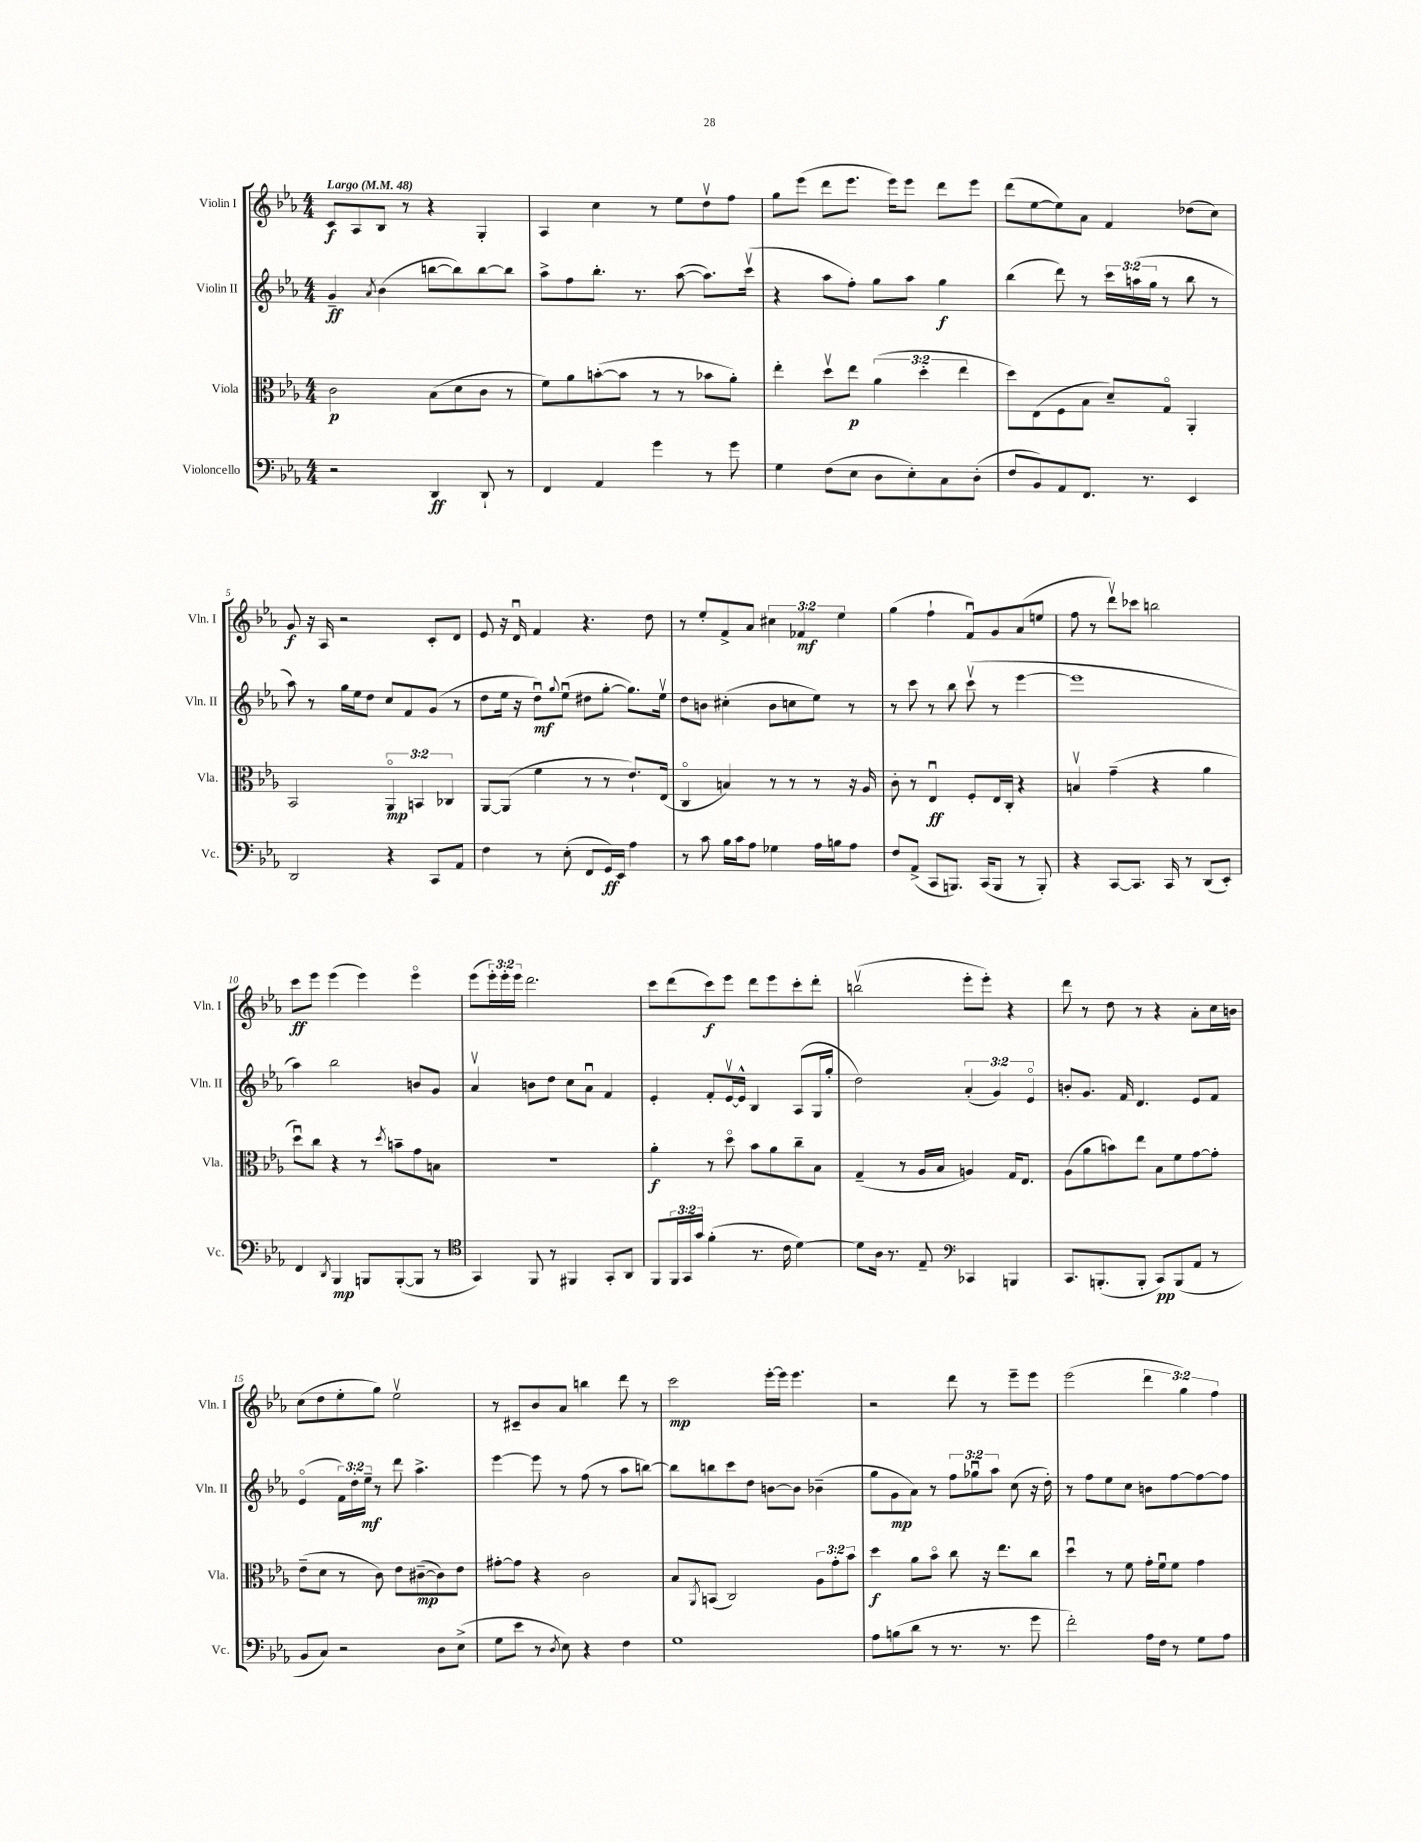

**kern	**dynam	**kern	**dynam	**kern	**dynam	**kern	**dynam
*part4	*part4	*part3	*part3	*part2	*part2	*part1	*part1
*staff4	*staff4	*staff3	*staff3	*staff2	*staff2	*staff1	*staff1
*I"Violoncello	*	*I"Viola	*	*I"Violin II	*	*I"Violin I	*
*I'Vc.	*	*I'Vla.	*	*I'Vln. II	*	*I'Vln. I	*
*clefF4	*	*clefC3	*	*clefG2	*	*clefG2	*
*k[b-e-a-]	*	*k[b-e-a-]	*	*k[b-e-a-]	*	*k[b-e-a-]	*
*M4/4	*	*M4/4	*	*M4/4	*	*M4/4	*
*MM48	*	*MM48	*	*MM48	*	*MM48	*
=1	=1	=1	=1	=1	=1	=1	=1
!	!	!	!	!	!	!LO:TX:a:B:t=Largo	!
2r	.	2c\	p	4g~/	ff	8c/L	f
.	.	.	.	.	.	8A-/	.
.	.	.	.	8qa-/	.	.	.
.	.	.	.	(4b-\	.	8B-/J	.
.	.	.	.	.	.	8r	.
4DD/	ff	(8B-\L	.	[8bbn\L	.	4r	.
.	.	8d\	.	8bb\])	.	.	.
8DD`/	.	8c\J	.	[8bb\	.	4G'/	.
8r	.	8r	.	8bb\J]	.	.	.
=2	=2	=2	=2	=2	=2	=2	=2
4FF/	.	8f\L)	.	8aa-^\L	.	4A-/	.
.	.	8a-\	.	8ff\	.	.	.
4AA-/	.	([8bn'\	.	8.bb-'\J	.	4cc\	.
.	.	8b\J]	.	.	.	.	.
.	.	.	.	8.r	.	.	.
4g\	.	8r	.	.	.	8r	.
.	.	8r	.	([8aa-\	.	8ee-\L	.
8r	.	8b-X\L	.	8.aa-\L])	.	8ddv\	.
8g\	.	8a-'\J)	.	.	.	8ff\J	.
.	.	.	.	(16cccv\Jk	.	.	.
=3	=3	=3	=3	=3	=3	=3	=3
4G\	.	4ee-'\	.	4r	.	8gg\L	.
.	.	.	.	.	.	(8eee-\J	.
(8F\L	.	8ddv\L	.	8aa-\L	.	8ddd\L	.
8E-\J	.	8ee-\J	p	8ff'\J)	.	8.eee-\J	.
8D\L	.	(6a-\	.	8gg\L	.	.	.
.	.	.	.	.	.	16eee-\KL)	.
8E-'\)	.	.	.	8aa-\J	.	8eee-\J	.
.	.	6dd'\	.	.	.	.	.
8C\	.	.	.	4gg\	f	8ddd\L	.
.	.	6ee-\	.	.	.	.	.
(8D'\J	.	.	.	.	.	8eee-\J	.
=4	=4	=4	=4	=4	=4	=4	=4
8F/L	.	8dd\L)	.	(4bb-\	.	(8ddd\L	.
8BB-/)	.	(8E-\	.	.	.	[8ee-\	.
8AA-/	.	8F\	.	8ddd\)	.	8ee-\])	.
8.FF/J	.	8B-\J	.	8r	.	8a-\J	.
.	.	8d~/L)	.	24ccc\LL	.	4f/	.
.	.	.	.	(24aan\	.	.	.
8.r	.	.	.	.	.	.	.
.	.	.	.	24gg\JJ	.	.	.
.	.	8G/J	.	8r	.	.	.
4EE-/	.	4AA-'/	.	8bb-\	.	(8dd-X\L	.
.	.	.	.	8r	.	8cc\J)	.
!!LO:LB:g=z
=5	=5	=5	=5	=5	=5	=5	=5
2DD/	.	2BB-/	.	8aa-\)	.	8g/	f
.	.	.	.	8r	.	16r	.
.	.	.	.	.	.	16A-/	.
.	.	.	.	16gg\LL	.	2r	.
.	.	.	.	16ee-\J	.	.	.
.	.	.	.	8dd\J	.	.	.
4r	.	6AA-/	mp	8cc/L	.	.	.
.	.	.	.	8f/	.	.	.
.	.	6BBn/	.	.	.	.	.
8CC/L	.	.	.	(8g/J	.	8c'/L	.
.	.	6C-X/	.	.	.	.	.
8AA-/J	.	.	.	8r	.	8d/J	.
=6	=6	=6	=6	=6	=6	=6	=6
4F\	.	[8AA-/L	.	8dd\L	.	8e-/	.
.	.	(8AA-/J]	.	16ee-\Jk	.	16r	.
.	.	.	.	16r	.	16du/	.
8r	.	4f\	.	8ddu\L)	mf	4f/	.
.	.	.	.	8qqgg/	.	.	.
(8E-'\	.	.	.	(8ee-u\J	.	.	.
8FF/L	.	8r	.	8dd#X\L	.	4.r	.
16GG/L)	ff	8r	.	[8gg'\J	.	.	.
16EE-/JJ	.	.	.	.	.	.	.
4A-\	.	8.e-`/L)	.	8.gg\L])	.	.	.
.	.	.	.	.	.	8dd\	.
.	.	(16E-/Jk	.	16ee-v\Jk	.	.	.
=7	=7	=7	=7	=7	=7	=7	=7
8r	.	4C/	.	8dd\L	.	8r	.
8c\	.	.	.	8bn\J	.	8ee-'/L	.
16B-\LL	.	4Bn/)	.	(4cc#X'\	.	8f^/	.
16c\J	.	.	.	.	.	.	.
8A-\J	.	.	.	.	.	8a-/J	.
4G-X\	.	8r	.	8b\L	.	6cc#X\	.
.	.	8r	.	8ccn\	.	.	.
.	.	.	.	.	.	6f-X/	mf
16A-\LL	.	8r	.	8ee-\J)	.	.	.
16Bn\J	.	.	.	.	.	.	.
.	.	.	.	.	.	6ee-\	.
8A-\J	.	16r	.	8r	.	.	.
.	.	16A-/	.	.	.	.	.
=8	=8	=8	=8	=8	=8	=8	=8
8F/L	.	8c'\	.	8r	.	(4gg\	.
(8AA-^/J	.	8r	.	8ccc\	.	.	.
8CC/L	.	4E-u/	ff	8r	.	4ff`\	.
8.BBBn/J)	.	.	.	8bb-\	.	.	.
.	.	8F'/L	.	(8cccv\	.	8fu/L)	.
(16CC/KL	.	.	.	.	.	.	.
8BBB/J	.	16E-/L	.	8r	.	8g/	.
.	.	16C'/JJ	.	.	.	.	.
8r	.	4r	.	[4eee-\	.	(8a-/	.
8BBB'/)	.	.	.	.	.	8een/J	.
=9	=9	=9	=9	=9	=9	=9	=9
4r	.	4Bnv/	.	1eee-]	.	8ff\	.
.	.	.	.	.	.	8r	.
[8CC/L	.	(4g~\	.	.	.	8dddv\L)	.
8.CC/J]	.	.	.	.	.	8ccc-X\J	.
.	.	4r	.	.	.	2bbn\	.
16CC/	.	.	.	.	.	.	.
8r	.	.	.	.	.	.	.
(8DD/L	.	4a-\	.	.	.	.	.
8EE-'/J)	.	.	.	.	.	.	.
!!LO:LB:g=z
=10	=10	=10	=10	=10	=10	=10	=10
4FF/	.	8ddu\L)	.	4aa-\)	.	8ccc\L	ff
.	.	8cc\J	.	.	.	8eee-\J	.
8qDD/	.	.	.	.	.	.	.
4BBB-/	mp	4r	.	2bb-\	.	(4eee-\	.
8BBBn/L	.	8r	.	.	.	4eee-\)	.
.	.	8qdd/	.	.	.	.	.
([8BBB'/	.	8bn~\L	.	.	.	.	.
8BBB/J]	.	8g\	.	8bn/L	.	4eee-\	.
8r	.	8Bn\J	.	8g/J	.	.	.
=11	=11	=11	=11	=11	=11	=11	=11
*clefC4	*	*	*	*	*	*	*
4GG/)	.	1r	.	4a-v/	.	(8eee-\L	.
.	.	.	.	.	.	24eee-'\L)	.
.	.	.	.	.	.	24eee-'\	.
.	.	.	.	.	.	24eee-\JJ	.
8FF/	.	.	.	8bn\L	.	2.ddd\	.
8r	.	.	.	8dd\J	.	.	.
4FF#X/	.	.	.	8cc\L	.	.	.
.	.	.	.	8a-u\J	.	.	.
8GG'/L	.	.	.	4f/	.	.	.
8AA-/J	.	.	.	.	.	.	.
=12	=12	=12	=12	=12	=12	=12	=12
8FF/L	.	4a-'\	f	4e-'/	.	8ccc\L	.
24FF/L	.	.	.	.	.	(8ddd\	.
24GG/	.	.	.	.	.	.	.
24g/JJ	.	.	.	.	.	.	.
(4f'\	.	8r	.	8f'/L	.	8ccc\)	f
.	.	8dd\	.	[16e-v/L	.	8eee-\J	.
.	.	.	.	16e-^^/JJ]	.	.	.
8.r	.	8b-\L	.	4B-/	.	8ddd\L	.
.	.	8a-\	.	.	.	8eee-\	.
16c\	.	.	.	.	.	.	.
[4d\)	.	8cc~\	.	(8A-/L	.	8ccc'\	.
.	.	8B-\J	.	16G/L	.	8ddd'\J	.
.	.	.	.	16gg'/JJ	.	.	.
=13	=13	=13	=13	=13	=13	=13	=13
8d\L]	.	(4G~/	.	2dd\)	.	(2bbnv\	.
16A-\Jk	.	.	.	.	.	.	.
8.r	.	.	.	.	.	.	.
.	.	8r	.	.	.	.	.
8E-~/	.	16A-/LL	.	.	.	.	.
.	.	16B-/JJ	.	.	.	.	.
*clefF4	*	*	*	*	*	*	*
4CC-X/	.	4An/)	.	(6a-'/	.	8eee-'\L	.
.	.	.	.	.	.	8eee-'\J)	.
.	.	.	.	6g/)	.	.	.
4BBBn/	.	16G/KL	.	.	.	4r	.
.	.	8.E-/J	.	.	.	.	.
.	.	.	.	6e-/	.	.	.
=14	=14	=14	=14	=14	=14	=14	=14
8.CC/L	.	(8A-\L	.	8bn'/L	.	8ddd\	.
.	.	8a-\	.	8.g/J	.	8r	.
(8.BBBn'/	.	.	.	.	.	.	.
.	.	8bn\)	.	.	.	8dd\	.
.	.	.	.	16f/	.	.	.
8BBB'/J	.	8ee-\J	.	4.d/	.	8r	.
8CC/L)	pp	8B-\L	.	.	.	4r	.
(8BBB/	.	8f\	.	.	.	.	.
8AA-/J	.	[8g\	.	8e-/L	.	8a-'\L	.
8r	.	8g'\J]	.	8f/J	.	16cc\L	.
.	.	.	.	.	.	16bn\JJ	.
!!LO:LB:g=z
=15	=15	=15	=15	=15	=15	=15	=15
8BB-/L	.	(8e-~\L	.	(4e-/	.	(8cc\L	.
8C/J)	.	8d\J	.	.	.	8dd\	.
2r	.	8r	.	24f\LL)	.	8ee-'\	.
.	.	.	.	24dd'\	.	.	.
.	.	.	.	24ee-~\JJ	mf	.	.
.	.	8c\)	.	8r	.	8gg\J)	.
.	.	8e-\L	.	8ddd\	.	2ee-v\	.
.	.	([8c#X~\	mp	4.aa-^\	.	.	.
8D\L	.	8c#\])	.	.	.	.	.
(8E-^\J	.	8e-\J	.	.	.	.	.
=16	=16	=16	=16	=16	=16	=16	=16
8G\L	.	[8g#X'\L	.	[4eee-\	.	8r	.
8e-\J	.	8g#\J]	.	.	.	8c#X~/L	.
8r	.	4r	.	8eee-\]	.	8b-/	.
8qD/	.	.	.	.	.	.	.
8E-\)	.	.	.	8r	.	8a-/J	.
4r	.	2c\	.	(8ff\	.	4bbn\	.
.	.	.	.	8r	.	.	.
4F\	.	.	.	8aa-\L	.	8ddd\	.
.	.	.	.	[8bbn\J)	.	8r	.
=17	=17	=17	=17	=17	=17	=17	=17
1G	.	8B-/L	.	8bb\L]	.	2ccc\	mp
.	.	8qAA-/	.	.	.	.	.
.	.	(8BBn/J	.	8bbn\	.	.	.
.	.	2C/)	.	8ccc\	.	.	.
.	.	.	.	8dd\J	.	.	.
.	.	.	.	[8bn\L	.	[16eee-'\LL	.
.	.	.	.	.	.	16eee-\JJ]	.
.	.	.	.	8b\J]	.	4.eee-\	.
.	.	12A-\L	.	(4b-X~\	.	.	.
.	.	12g'\	.	.	.	.	.
.	.	12b-\J	.	.	.	.	.
=18	=18	=18	=18	=18	=18	=18	=18
8A-\L	.	4dd\	f	8gg\L	.	2r	.
(8Bn\	.	.	.	8g\	mp	.	.
8d\J	.	8a-\L	.	8a-\J)	.	.	.
8r	.	8b-\J	.	8r	.	.	.
8.r	.	8cc\	.	12ff\L	.	8ddd\	.
.	.	.	.	12gg-Xu\	.	.	.
.	.	16r	.	.	.	8r	.
.	.	.	.	12aa-\J	.	.	.
8.r	.	8.ee-\L	.	.	.	.	.
.	.	.	.	(8cc\	.	8eee-~\L	.
8g\	.	8cc\J	.	16r	.	8eee-\J	.
.	.	.	.	16dd'\)	.	.	.
=19	=19	=19	=19	=19	=19	=19	=19
2f'\)	.	4ddu\	.	8r	.	(2eee-\	.
.	.	.	.	8ff\L	.	.	.
.	.	8r	.	8ee-\	.	.	.
.	.	8f\	.	8cc\J	.	.	.
16A-\LL	.	16g'\LL	.	8bn\L	.	6ddd\	.
16F\JJ	.	16fu\J	.	.	.	.	.
8r	.	8f\J	.	[8ff\	.	.	.
.	.	.	.	.	.	6gg\)	.
8G\L	.	4g\	.	8ff\_	.	.	.
.	.	.	.	.	.	6ff\	.
8A-\J	.	.	.	8ff\J]	.	.	.
==	==	==	==	==	==	==	==
*-	*-	*-	*-	*-	*-	*-	*-
